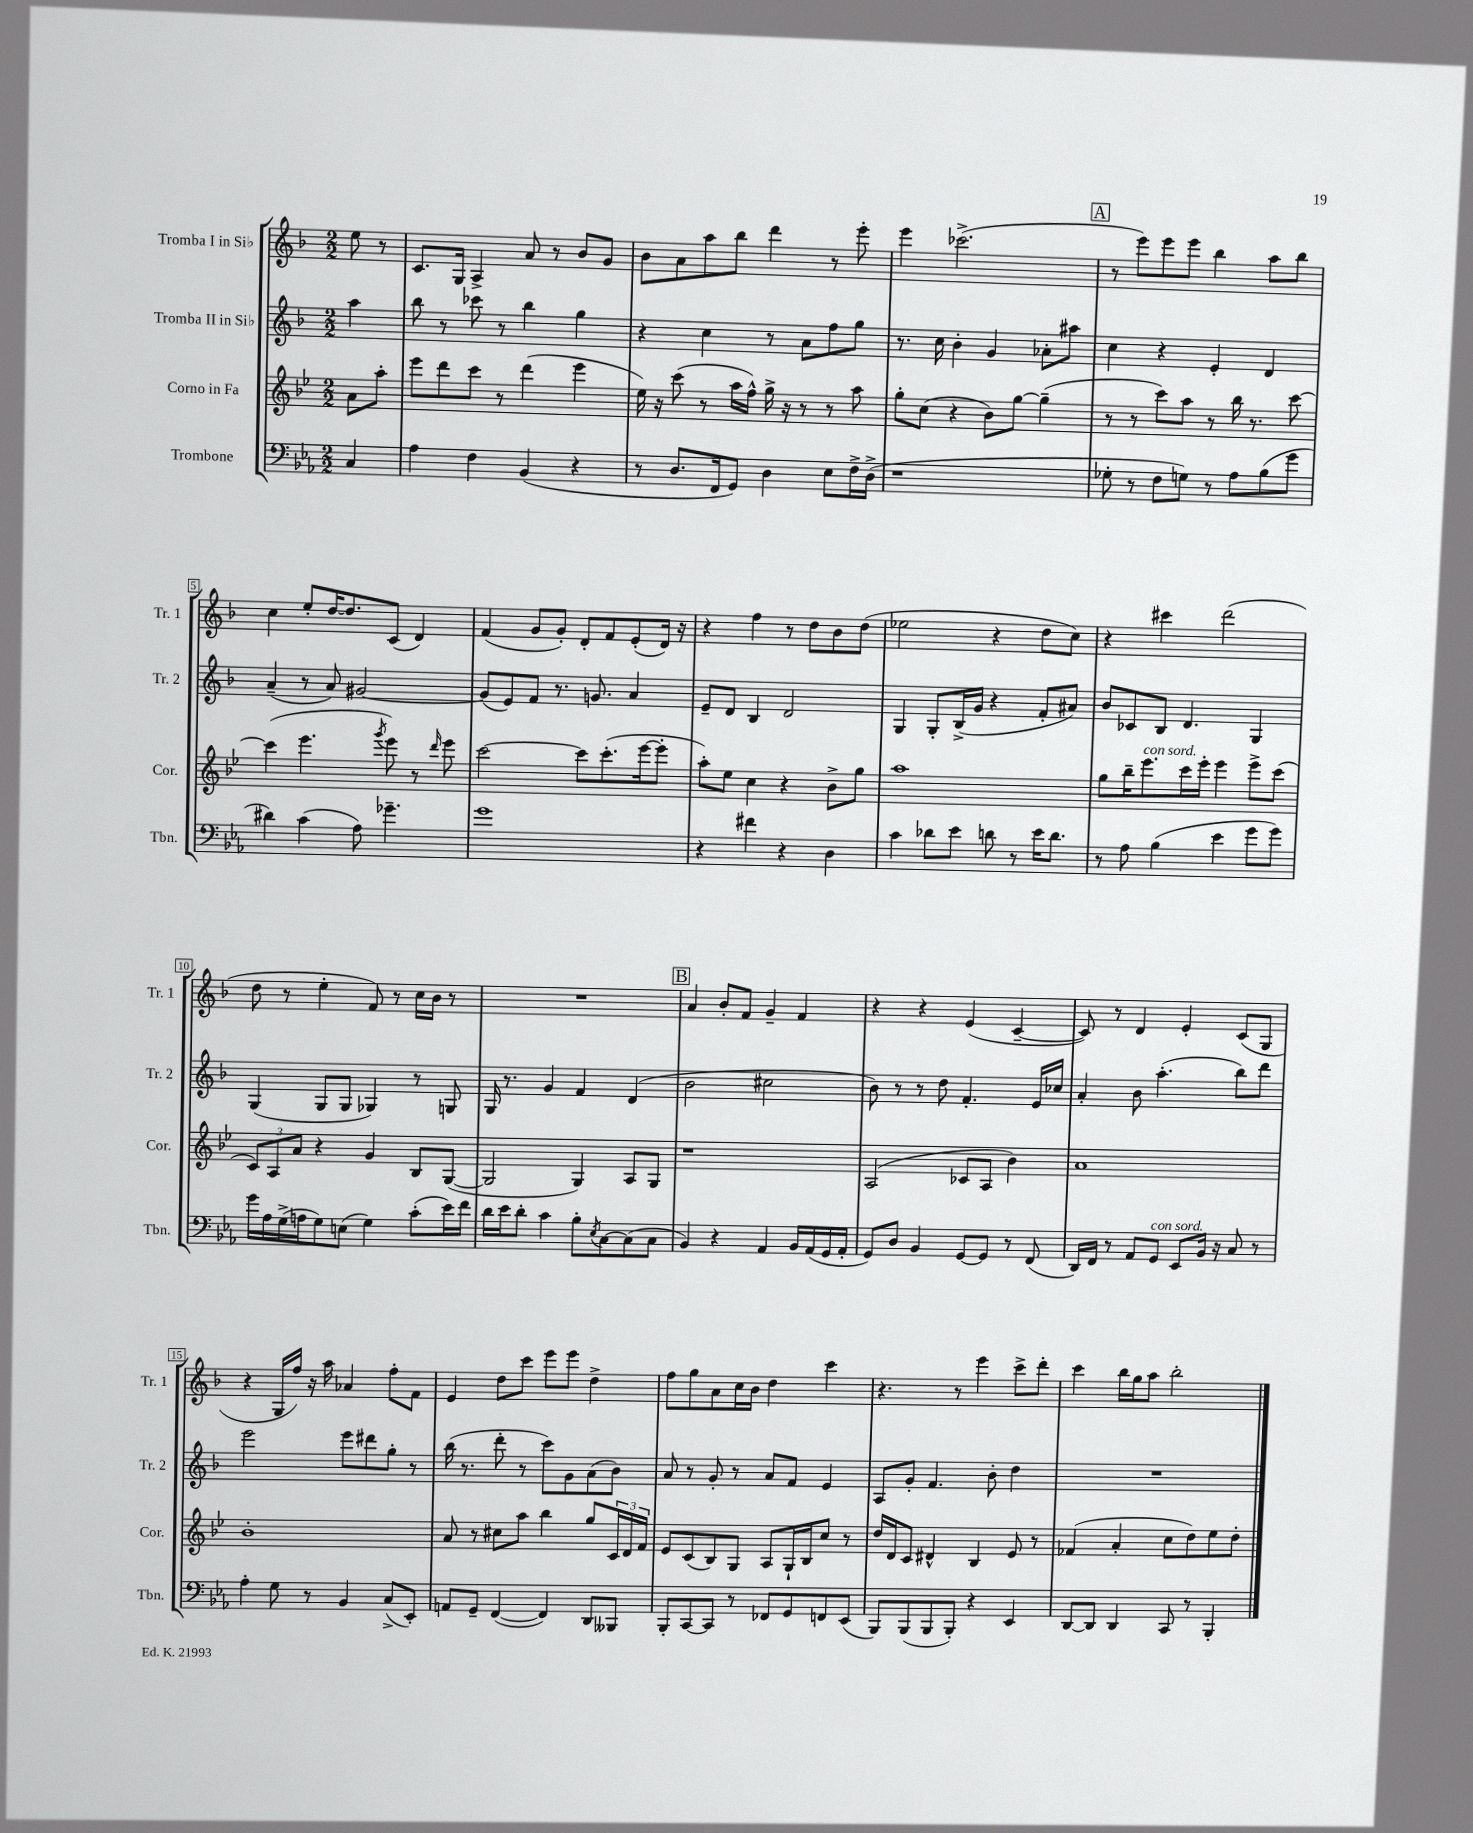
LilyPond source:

<<
\new StaffGroup <<
\new Staff = "s0" \with { instrumentName = "Tromba I in Sib" shortInstrumentName = "Tr. 1" } {
    \clef treble \key f \major \numericTimeSignature \time 2/2 \partial 4
    e''8 r8 |
    c'8. g16 a4-> a'8 r8 bes'8 g'8 |
    bes'8 a'8 a''8 bes''8 d'''4 r8 e'''8-. |
    e'''4 ces'''2.->( |
    \mark \markup { \box "A" } r8 e'''8) e'''8 e'''8 bes''4 a''8 bes''8 |
    c''4 e''8-. d''16~ d''8. c'8( d'4) |
    f'4( g'8 g'8-.) d'8-. f'8 e'8-.( d'16) r16 |
    r4 f''4 r8 d''8 bes'8 d''8( |
    ees''2 r4 d''8 c''8) |
    r4 cis'''4 d'''2( |
    d''8 r8 e''4-. f'8) r8 c''16 bes'16 r8 |
    R1 |
    \mark \markup { \box "B" } a'4 bes'8-. f'8 g'4-- f'4 |
    r4 r4 e'4( c'4~-- |
    c'8) r8 d'4 e'4-. c'8( g8 |
    r4 g16 f''16) r16 a''16 aes'4 f''8-. f'8 |
    e'4 d''8 c'''8 e'''8 e'''8 d''4-> |
    f''8 g''8 a'8 c''16 bes'16 d''4 c'''4 |
    r4. r8 e'''4 c'''8-> d'''8-. |
    c'''4 bes''16 g''16 a''8 bes''2-. \bar "|." |
}
\new Staff = "s1" \with { instrumentName = "Tromba II in Sib" shortInstrumentName = "Tr. 2" } {
    \clef treble \key f \major \numericTimeSignature \time 2/2 \partial 4
    a''4 |
    bes''8 r8 ces'''8 r8 bes''4 g''4 |
    r4 c''4 r8 a'8 f''8 g''8 |
    r8. c''16 bes'4-. g'4 aes'8-. ais''8 |
    \mark \markup { \box "A" } c''4 r4 e'4-. d'4 |
    a'4--( r8 a'8) gis'2~ |
    gis'8( e'8) f'8 r8. g'8. a'4 |
    e'8-- d'8 bes4 d'2 |
    g4 g8-. bes16->( g'16 r4 f'8-. ais'8) |
    bes'8 ces'8 bes8 d'4. g4 |
    g4( g8 g8 ges4) r8 g8 |
    g16 r8. g'4 f'4 d'4( |
    \mark \markup { \box "B" } bes'2 cis''2 |
    bes'8) r8 r8 d''8 f'4.-. e'16 ces''16 |
    a'4-. bes'8 a''4.-.( bes''8) d'''8 |
    e'''2 e'''8 dis'''8 g''8-. r8 |
    bes''16( r8. d'''8-. r8 c'''8) g'8 a'8( bes'8) |
    a'8 r8 g'8-. r8 a'8 f'8 e'4 |
    a8 g'8-. f'4. bes'8-. d''4 |
    R1 \bar "|." |
}
\new Staff = "s2" \with { instrumentName = "Corno in Fa" shortInstrumentName = "Cor." } {
    \clef treble \key bes \major \numericTimeSignature \time 2/2 \partial 4
    a'8 a''8-. |
    ees'''8 d'''8 c'''8 r8 d'''4( ees'''4 |
    ees''16) r16 c'''8( r8 a''16 f''16-^) g''16-> r16 r8 r8 a''8 |
    g''8-. c''8( r4 bes'8) g''8~ g''4--( |
    \mark \markup { \box "A" } r8 r8 c'''8) a''8 r8 bes''16 r8. c'''8~ |
    c'''4( ees'''4. \acciaccatura { g'''8 } ees'''8) r8 \grace { d'''16 } ees'''8 |
    c'''2~ c'''8 c'''8.-.( ees'''16~ ees'''8-. |
    a''8-.) ees''8 c''4 r4 bes'8-> g''8 |
    a''1 |
    g''8 bes''16-- ees'''8.^\markup { \italic "con sord." } c'''16 ees'''16-. ees'''4 ees'''8-> c'''8( |
    \tuplet 3/2 { c'8) a8 a'8 } r4 g'4 bes8 g8~( |
    g2 g4) a8 g8 |
    \mark \markup { \box "B" } r1 |
    a2( ces'8 a8 bes'4) |
    a'1 |
    bes'1-. |
    a'8 r8 cis''8 a''8 bes''4 g''8 \tuplet 3/2 { c'16 d'16 f'16 } |
    ees'8 c'8( bes8) g8 a8 g16-! bes16 c''8 r8 |
    d''16 d'16 c'8 dis'4-^ bes4 ees'8 r8 |
    fes'4( a'4-. c''8 d''8) ees''8 d''8-. \bar "|." |
}
\new Staff = "s3" \with { instrumentName = "Trombone" shortInstrumentName = "Tbn." } {
    \clef bass \key ees \major \numericTimeSignature \time 2/2 \partial 4
    c4 |
    aes4 f4 bes,4( r4 |
    r8 d8. f,16 g,8) d4 ees8 f16-> d16->( |
    r1 |
    \mark \markup { \box "A" } ges8-. r8 f8 g8) r8 aes8 bes8( g'8 |
    dis'4) c'4( aes8) ges'4.-- |
    g'1 |
    r4 fis'4 r4 d4 |
    c'4 des'8 ees'8 d'8 r8 ees'16 d'8. |
    r8 aes8 bes4( ees'4 g'8 g'8) |
    g'16 aes16 g16->( a16 g8) e8( g4) c'8-.( ees'16) f'16 |
    d'16 ees'16 d'8-. c'4 bes8-. \acciaccatura { ees8 } c8~ c8( c8 |
    \mark \markup { \box "B" } bes,4) r4 aes,4 bes,16 aes,16( g,16 aes,16-. |
    g,8) d8 bes,4 g,8~ g,8 r8 f,8( |
    d,16) f,16 r8 aes,8 g,8^\markup { \italic "con sord." } ees,8 bes,16 r16 c8 r8 |
    aes4-. g8 r8 bes,4 c8->( ees,8-.) |
    a,8 g,8-- f,4~( f,4) d,8 beses,,8 |
    bes,,8-. c,8~ c,8 r8 fes,8 g,8 f,8 ees,8( |
    bes,,8) bes,,8( bes,,8 bes,,8-.) r4 ees,4 |
    d,8~ d,8 d,4 c,8 r8 bes,,4-. \bar "|." |
}
>>
>>
\layout { \context { \Score \override BarNumber.stencil = #(make-stencil-boxer 0.1 0.3 ly:text-interface::print) } }
